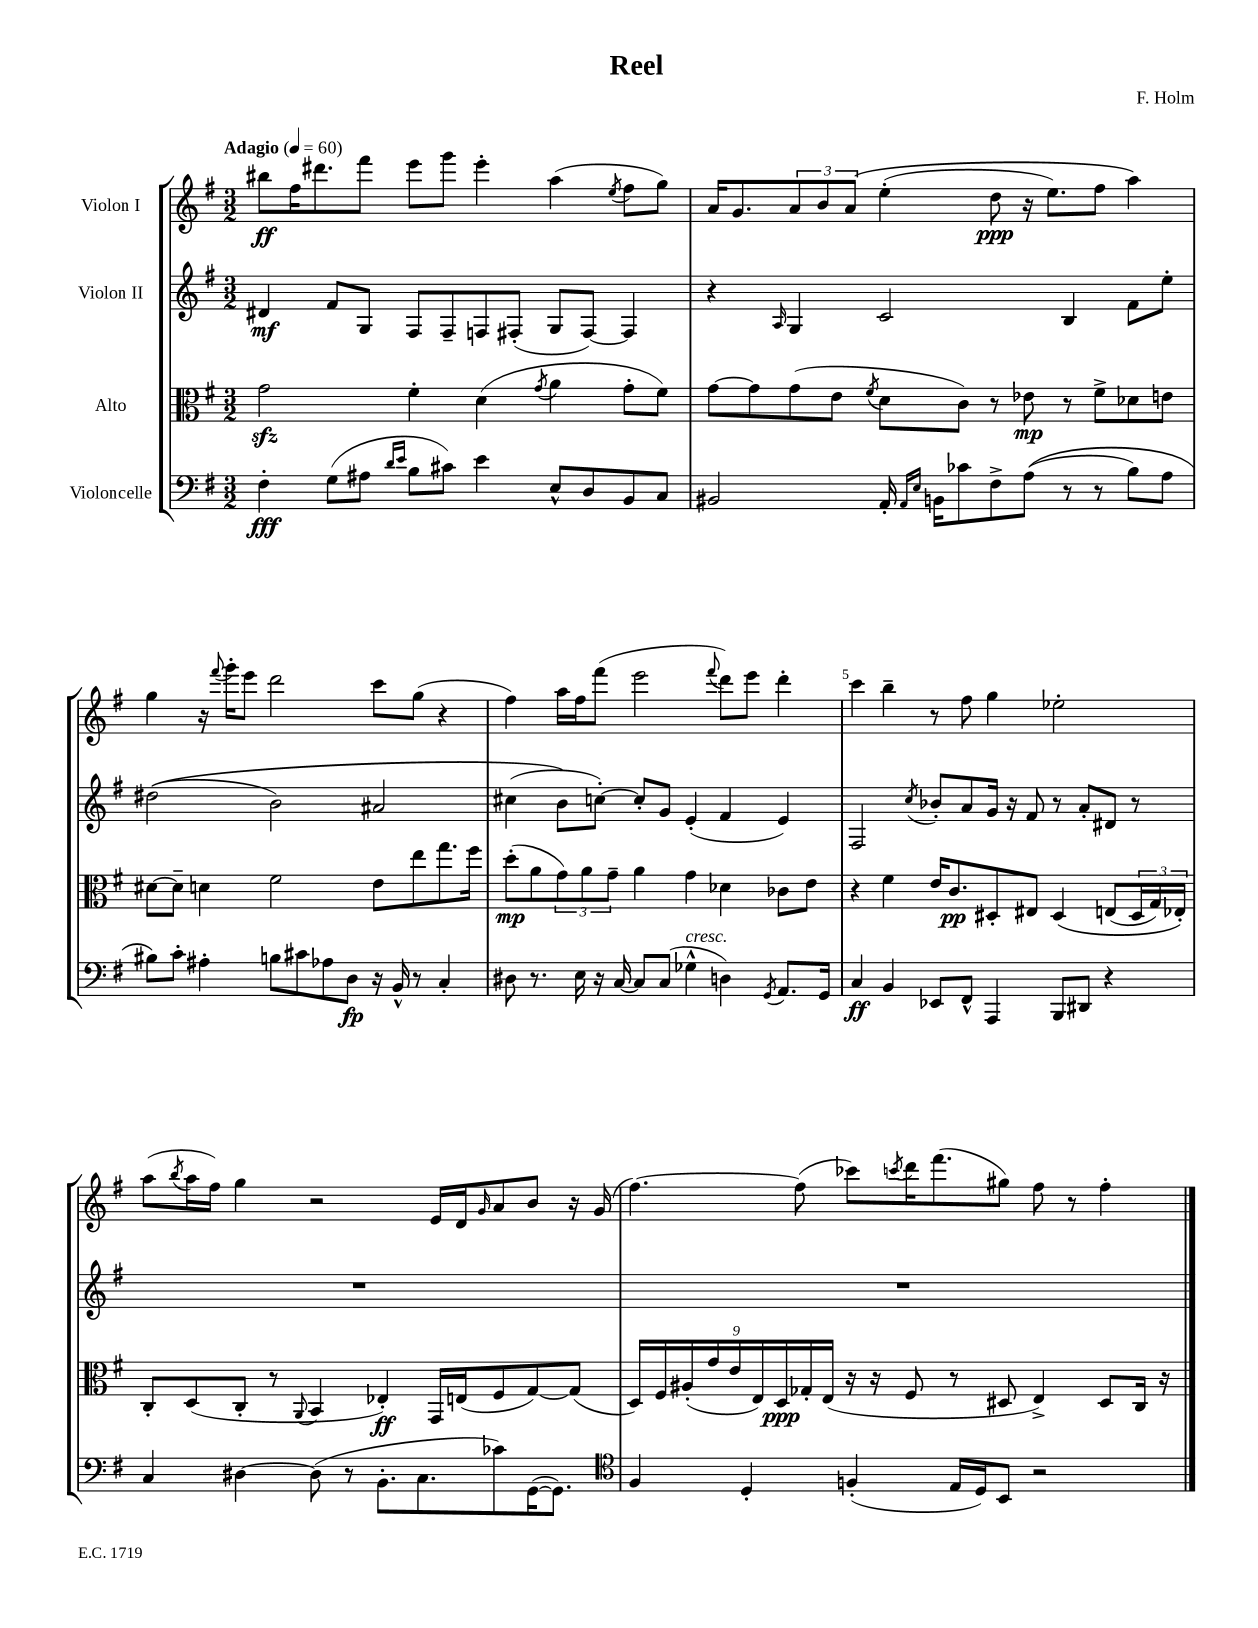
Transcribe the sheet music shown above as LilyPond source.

\header { title = "Reel" composer = "F. Holm" }
<<
\new StaffGroup <<
\new Staff = "s0" \with { instrumentName = "Violon I" } {
    \clef treble \key g \major \numericTimeSignature \time 3/2 \tempo "Adagio" 4 = 60
    bis''8\ff fis''16 dis'''8. fis'''8 e'''8 g'''8 e'''4-. a''4( \acciaccatura { e''8 } fis''8 g''8) |
    a'16 g'8. \tuplet 3/2 { a'8 b'8 a'8\( } e''4-.( d''8\ppp r16 e''8.) fis''8 a''4\) |
    g''4 r16 \appoggiatura { fis'''8 } g'''16-. e'''8 d'''2 c'''8 g''8( r4 |
    fis''4) a''16 fis''16 fis'''8( e'''2 \appoggiatura { fis'''8 } d'''8) e'''8 d'''4-. |
    c'''4 b''4-- r8 fis''8 g''4 ees''2-. |
    a''8( \acciaccatura { b''8 } a''16 fis''16) g''4 r2 e'16 d'16 \grace { g'16 } a'8 b'8 r16 g'16( |
    fis''4.~) fis''8( ces'''8) \acciaccatura { c'''8 } d'''16 fis'''8.( gis''8) fis''8 r8 fis''4-. \bar "|." |
}
\new Staff = "s1" \with { instrumentName = "Violon II" } {
    \clef treble \key g \major \numericTimeSignature \time 3/2
    dis'4\mf fis'8 g8 fis8 fis8-- f8 fis8-.( g8 fis8~) fis4 |
    r4 \grace { a16 } g4 c'2 b4 fis'8 e''8-. |
    dis''2(\( b'2) ais'2 |
    cis''4( b'8\) c''8~-.) c''8-. g'8 e'4-.( fis'4 e'4) |
    fis2 \acciaccatura { c''8 } bes'8-. a'8 g'16 r16 fis'8 r8 a'8-. dis'8 r8 |
    R1. |
    R1. \bar "|." |
}
\new Staff = "s2" \with { instrumentName = "Alto" } {
    \clef alto \key g \major \numericTimeSignature \time 3/2
    g'2\sfz fis'4-. d'4( \acciaccatura { g'8 } a'4 g'8-. fis'8) |
    g'8~ g'8 g'8( e'8 \acciaccatura { fis'8 } d'8 c'8) r8 ees'8\mp r8 fis'8-> des'8 e'8 |
    dis'8~ dis'8-- d'4 fis'2 e'8 e''8 g''8. fis''16 |
    d''8-.\mp( a'8 \tuplet 3/2 { g'8) a'8 g'8-- } a'4 g'4 des'4 ces'8 e'8 |
    r4 fis'4 e'16 c'8.\pp dis8-. eis8 dis4\( e8( \tuplet 3/2 { dis16 g16) ees16-.\) } |
    c8-. d8( c8-. r8 \appoggiatura { a,8 } b,4 ees4-.\ff) g,16 e16( fis8 g8~) g8( |
    \tuplet 9/8 { d16) fis16 ais16-.( g'16 e'16 e16) d16\ppp ges16-. e16( } r16 r16 fis8 r8 dis8 e4->) dis8 c16 r16 \bar "|." |
}
\new Staff = "s3" \with { instrumentName = "Violoncelle" } {
    \clef bass \key g \major \numericTimeSignature \time 3/2
    fis4-.\fff g8( ais8 \grace { d'16 e'16 } b8 cis'8) e'4 e8-^ d8 b,8 c8 |
    bis,2 a,16-. \grace { a,16 e16 } b,16 ces'8 fis8-> a8(\( r8 r8 b8) a8 |
    bis8\) c'8-. ais4-. b8 cis'8 aes8 d8\fp r16 b,16-^ r8 c4-. |
    dis8 r8. e16 r16 c16~ c8 c8( ges4-^^\markup { \italic "cresc." } d4) \acciaccatura { g,8 } a,8. g,16 |
    c4\ff b,4 ees,8 fis,8-^ a,,4 b,,8 dis,8 r4 |
    c4 dis4~ dis8( r8 b,8.-. c8. ces'8) g,16~( g,8.) |
    \clef tenor fis4 d4-. f4-.( e16 d16) b,8 r2 \bar "|." |
}
>>
>>
\layout { \context { \Score \override BarNumber.break-visibility = ##(#f #t #t) barNumberVisibility = #(every-nth-bar-number-visible 5) } }
